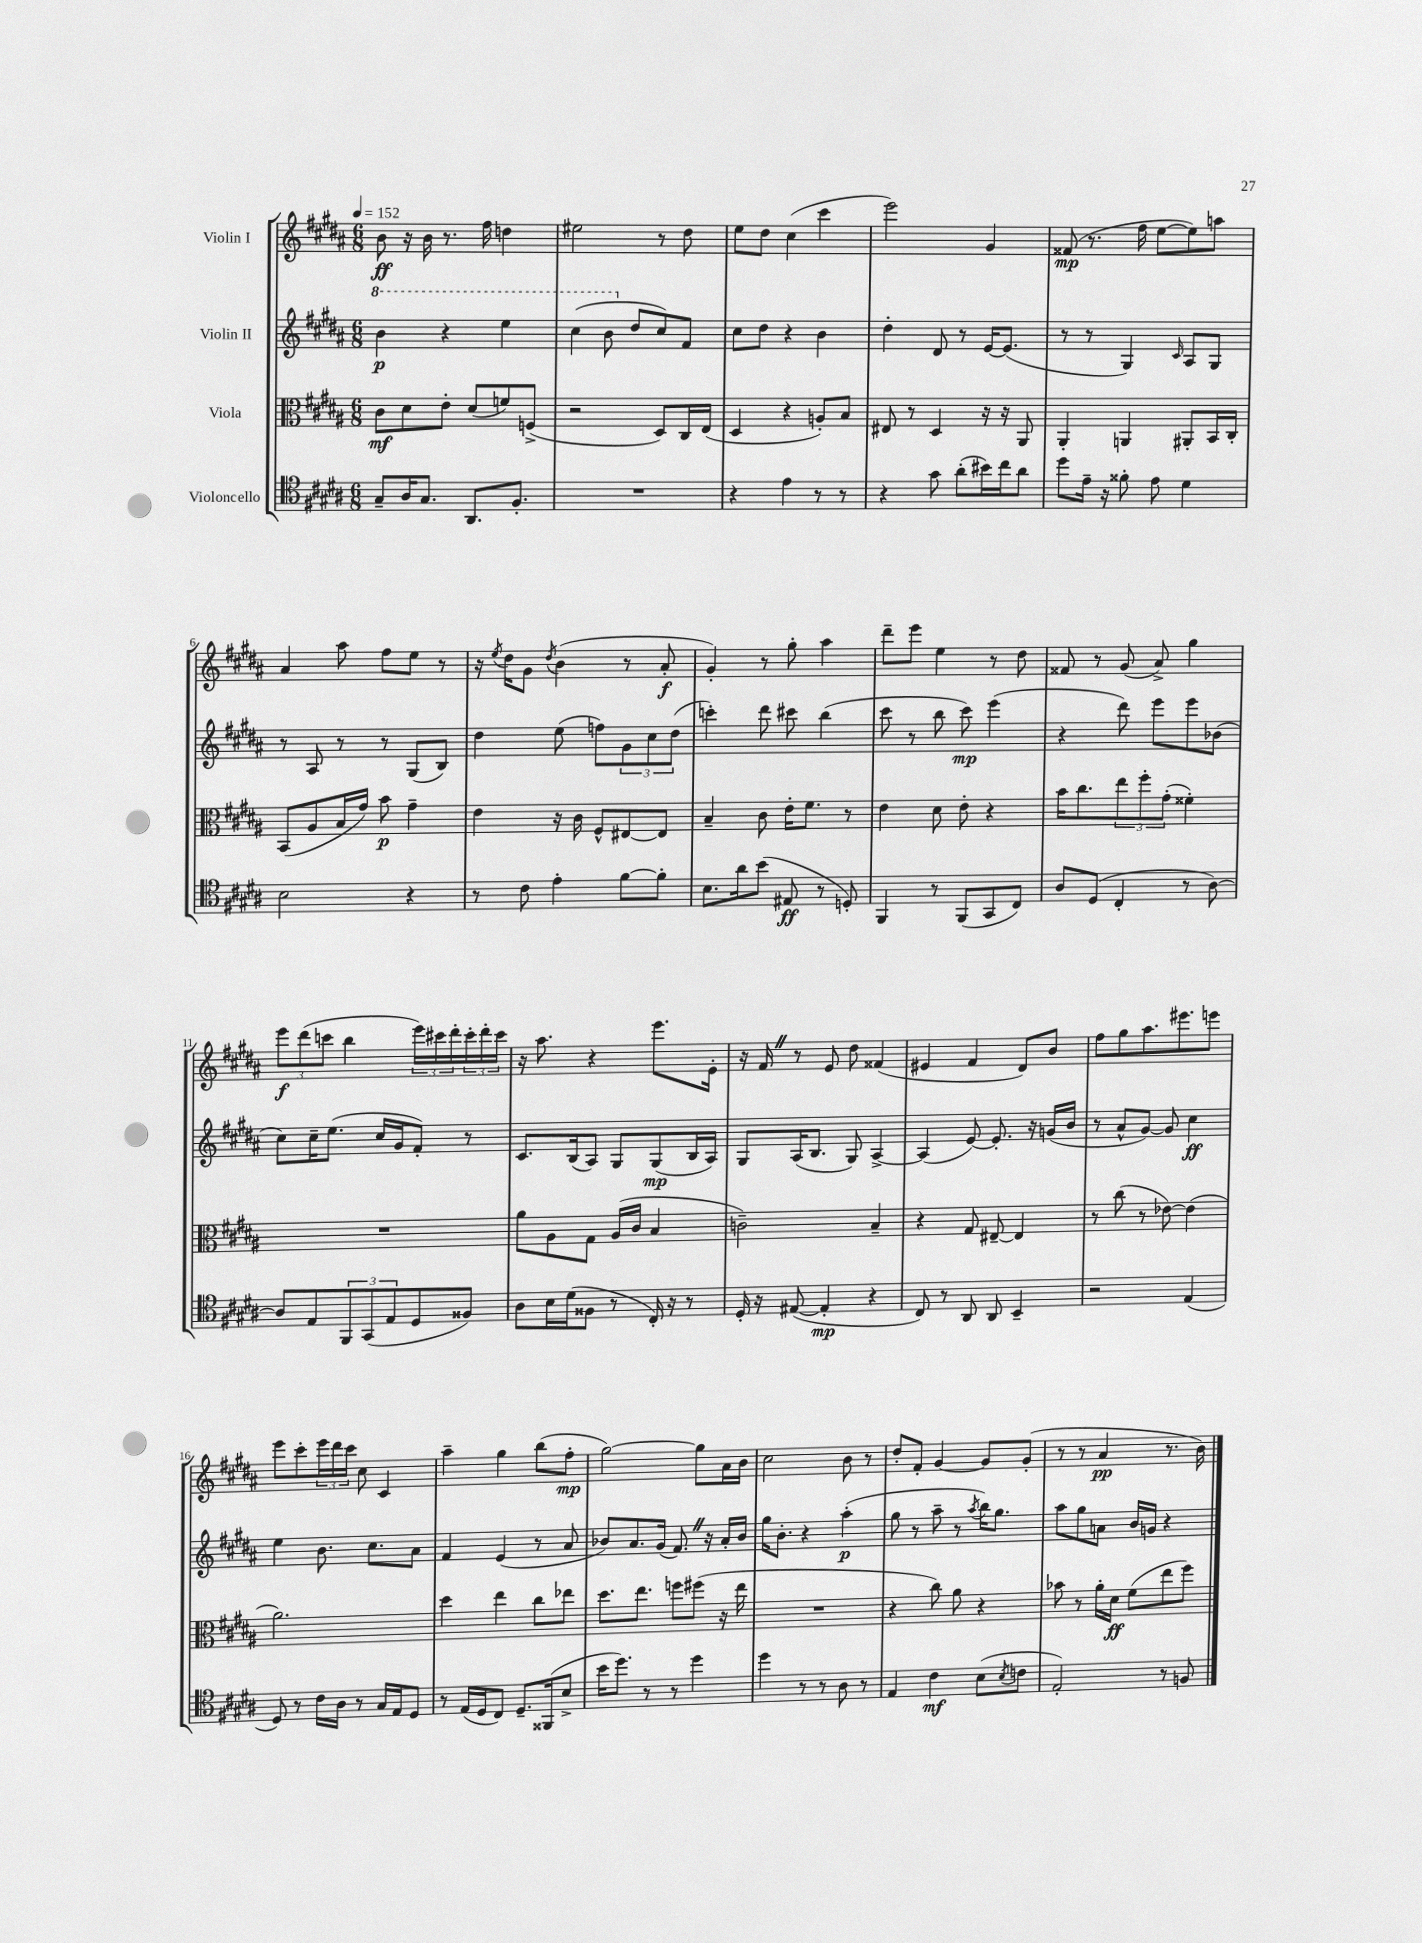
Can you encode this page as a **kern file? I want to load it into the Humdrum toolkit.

**kern	**kern	**kern	**kern
*staff4	*staff3	*staff2	*staff1
*clefC4	*clefC3	*clefG2	*clefG2
*k[f#c#g#d#a#]	*k[f#c#g#d#a#]	*k[f#c#g#d#a#]	*k[f#c#g#d#a#]
*M6/8	*M6/8	*M6/8	*M6/8
*MM152	*MM152	*MM152	*MM152
8G#~	8c#	4bb	8b
16A#	8d#	.	16r
8.G#	.	.	16b
.	8e'	4r	8.r
8.AA#	(8d#	.	.
.	.	.	16ff#
.	8f)	4eee	4dd
8.F#'	.	.	.
.	(8F^	.	.
=	=	=	=
2.r	2r	(4ccc#	2ee#
.	.	8bb	.
.	.	8dd#	.
.	8D#)	8cc#)	8r
.	16C#	8f#	8dd#
.	(16E	.	.
=	=	=	=
4r	4D#	8cc#	8ee
.	.	8dd#	8dd#
4e	4r	4r	(4cc#
8r	8A')	4b	4ccc#
8r	8B	.	.
=	=	=	=
4r	8E#	4dd#'	2eee)
.	8r	.	.
8g#	4D#	8d#	.
(8a#'	.	8r	.
16b#)	16r	[16e	4g#
16cc#	16r	(8.e]	.
8a#	8AA#	.	.
=	=	=	=
8dd#	4AA#'	8r	(8f##
16e~	.	8r	8.r
16r	.	.	.
8f##'	4AA	4G#)	.
.	.	.	16ff#
8e	.	.	[8ee
.	.	16qqc#	.
4d#	8AA#'	8A#	8ee])
.	16BB	8G#	8aa
.	16C#'	.	.
=	=	=	=
2B	(8BB	8r	4a#
.	8A#	8A#	.
.	16B	8r	8aa#
.	16g#)	.	.
.	8b	8r	8ff#
4r	4g#~	(8G#	8ee
.	.	8B)	8r
=	=	=	=
8r	4e	4dd#	16r
.	.	.	8qee
.	.	.	16dd#
8c#	.	.	8g#
.	.	.	8qdd#
4e'	16r	(8ee	(4b
.	16c#	.	.
.	8F#^^	8ff)	.
[8f#	[8E#	12g#	8r
.	.	12cc#	.
8f#']	8E#]	.	8a#'
.	.	(12dd#	.
=	=	=	=
8.B	4B~	4ccc')	4g#')
16a#	.	.	.
(8b	8c#	8ddd#	8r
8E#	16e'	8ccc#	8gg#'
.	8.f#	.	.
8r	.	(4bb	4aa#
8D')	8r	.	.
=	=	=	=
4FF#	4e	8ccc#	8ddd#~
.	.	8r	8eee
8r	8d#	8bb	4ee
(8FF#	8e'	8ccc#)	.
8GG#	4r	(4eee	8r
8C#)	.	.	8dd#
=	=	=	=
8A#	16b	4r	8f##
.	8.cc#	.	.
(8D#	.	.	8r
4C#'	12ee	8ddd#)	(8g#
.	12ff#'	.	.
.	.	8eee	8a#^)
.	(12g#'	.	.
8r	4f##')	8eee	4gg#
[8A#)	.	(8b-	.
=	=	=	=
8A#]	2.r	8cc#)	12eee
.	.	.	(12ddd#
8E	.	16cc#~	.
.	.	.	12ccc
.	.	(8.ee	.
12FF#	.	.	4bb
(12GG#	.	.	.
.	.	16cc#	.
12E	.	.	.
.	.	16g#	.
8D#	.	8f#')	24eee)
.	.	.	24ccc#
.	.	.	24ddd#'
8F##)	.	8r	24ccc#'
.	.	.	24ddd#'
.	.	.	24ccc#
=	=	=	=
8A#	8a#	8.c#	16r
.	.	.	8.aa#
16B	8A#	.	.
(16d#	.	(16B	.
8F##	8G#	8A#)	4r
8r	(16A#	8G#	.
.	16c#	.	.
16C#')	4B	(8G#	8.eee
16r	.	.	.
8r	.	16B	.
.	.	16A#)	16e'
=	=	=	=
16D#'	2c~)	8G#	16r
16r	.	.	16f#
([8E#	.	(16A#	8r
.	.	8.B	.
4E#']	.	.	8e
.	.	8G#)	8dd#
4r	4B~	[4A#^	(4f##
=	=	=	=
8C#)	4r	(4A#]	4e#
8r	.	.	.
8AA#	8G#	[8e)	4f#
8AA#	[8E#~	8.e']	.
4BB~	4E#]	.	8d#)
.	.	16r	.
.	.	(16g	8b
.	.	16b	.
=	=	=	=
2r	8r	8r	8ff#
.	(8cc#	8a#^^	8gg#
.	8r	[8g#)	8.aa#
.	[8e-)	8g#]	.
.	.	.	8.eee#
(4E	(4e-]	4cc#	.
.	.	.	8eee
=	=	=	=
8D#)	2.a#)	4ee	8eee
8r	.	.	8ccc#'
16c#	.	8.b	24eee
.	.	.	24ddd#
16A#	.	.	.
.	.	.	24ccc#
8r	.	.	8cc#
.	.	8.cc#	.
16G#	.	.	4c#
16E	.	.	.
8D#	.	8a#	.
=	=	=	=
8r	4dd#	4f#	4aa#~
(16E	.	.	.
16D#	.	.	.
8C#)	4ee	(4e	4gg#
8.D#~	.	.	.
.	8cc#	8r	(8bb
(16FF##	.	.	.
8B^	8ee-	8a#	8ff#'
=	=	=	=
16b	8.dd#	8b-)	[2gg#)
8.dd#)	.	.	.
.	.	8.a#	.
.	8.ee	.	.
8r	.	.	.
.	.	(16g#	.
8r	8ff	8.f#)	.
4dd#	(8ff#	.	8gg#]
.	.	16r	.
.	16r	16a#'	16a#
.	16ee	16b-	16b
=	=	=	=
4dd#	2.r	16gg#	2cc#
.	.	8.b'	.
8r	.	4r	.
8r	.	.	.
8A#	.	(4aa#'	8b
8r	.	.	8r
=	=	=	=
4E	4r	8gg#	8dd#'
.	.	8r	8f#'
4c#	8cc#)	8aa#~	[4g#
.	8a#	8r	.
.	.	8qaa#	.
(8B	4r	16bb)	8g#]
.	.	8.gg#	.
8qB	.	.	.
8c	.	.	(8g#'
=	=	=	=
2E')	8b-	8aa#	8r
.	8r	8gg#	8r
.	16a#'	8a	4a#
.	16d#	.	.
.	(8f#	16b	.
.	.	16g	.
8r	8ee	4r	8.r
8F	8ff#)	.	.
.	.	.	16b)
==	==	==	==
*-	*-	*-	*-
